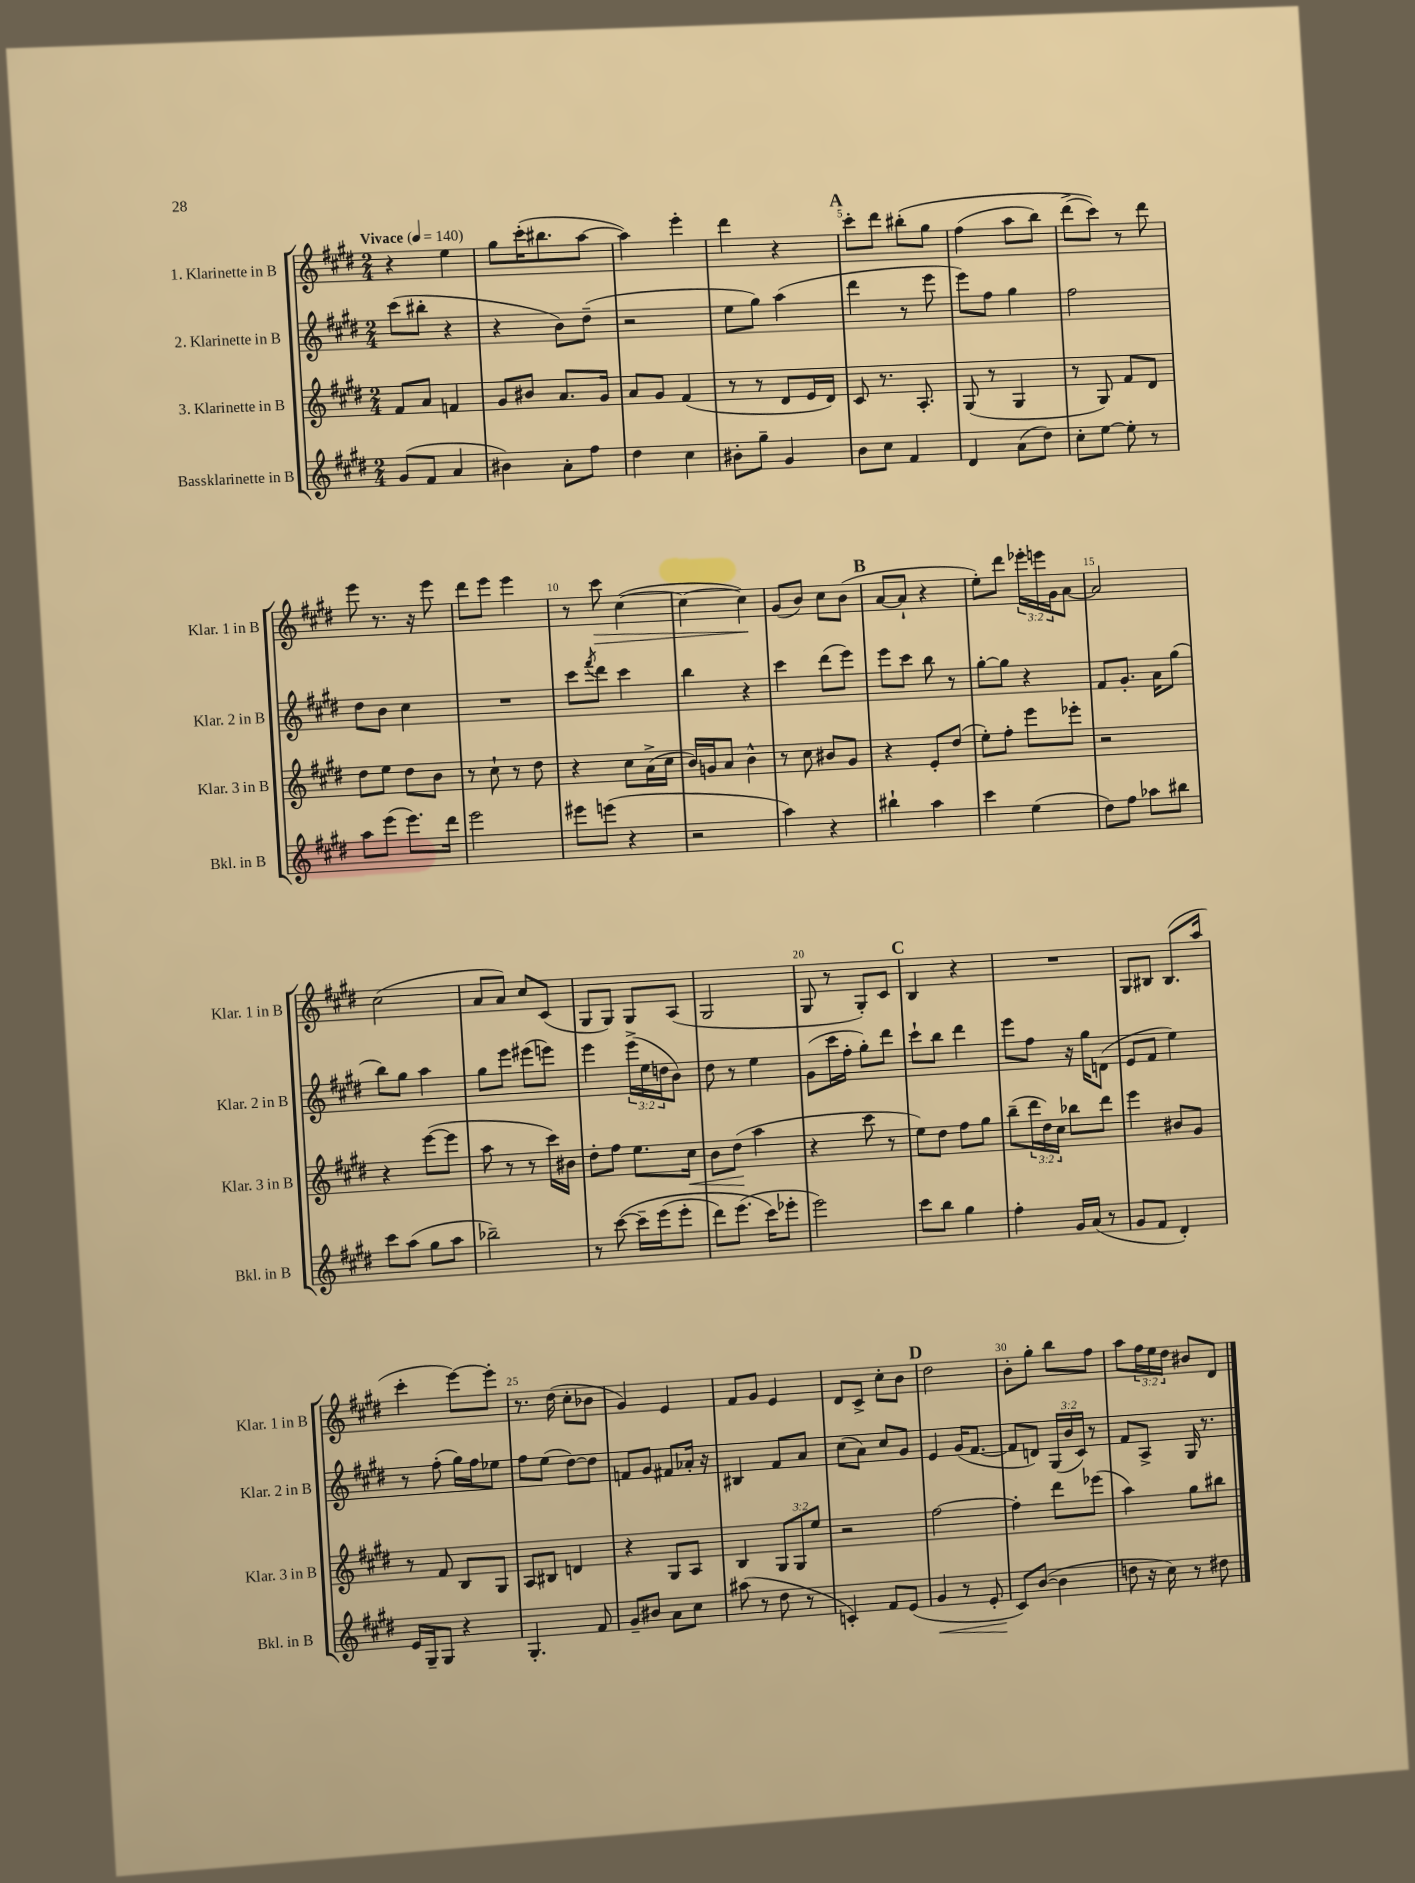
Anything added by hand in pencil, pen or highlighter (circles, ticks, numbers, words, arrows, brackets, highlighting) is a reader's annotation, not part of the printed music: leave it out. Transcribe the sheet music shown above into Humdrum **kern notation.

**kern	**dynam	**kern	**dynam	**kern	**kern	**dynam
*part4	*part4	*part3	*part3	*part2	*part1	*part1
*staff4	*staff4	*staff3	*staff3	*staff2	*staff1	*staff1
*I"Bassklarinette in B	*	*I"3. Klarinette in B	*	*I"2. Klarinette in B	*I"1. Klarinette in B	*
*I'Bkl. in B	*	*I'Klar. 3 in B	*	*I'Klar. 2 in B	*I'Klar. 1 in B	*
*clefG2	*	*clefG2	*	*clefG2	*clefG2	*
*k[f#c#g#d#]	*	*k[f#c#g#d#]	*	*k[f#c#g#d#]	*k[f#c#g#d#]	*
*M2/4	*	*M2/4	*	*M2/4	*M2/4	*
*MM140	*	*MM140	*	*MM140	*MM140	*
=1	=1	=1	=1	=1	=1	=1
!	!	!	!	!	!LO:TX:a:B:t=Vivace	!
(8g#/L	.	8f#/L	.	(8ccc#\L	4r	.
8f#/J	.	8a/J	.	8bb#X'\J	.	.
4a/	.	4fn/	.	4r	4ee\	.
=2	=2	=2	=2	=2	=2	=2
4b#X\)	.	8g#/L	.	4r	8gg#\L	.
.	.	8b#X/J	.	.	(16ccc#'\K	.
.	.	.	.	.	8.bb#X\	.
8a'\L	.	8.a/L	.	8b\L)	.	.
8ff#\J	.	.	.	(8dd#~\J	[8aa\J	.
.	.	16g#/Jk	.	.	.	.
=3	=3	=3	=3	=3	=3	=3
4dd#\	.	8a/L	.	2r	4aa\])	.
.	.	8g#/J	.	.	.	.
4cc#\	.	(4f#/	.	.	4eee'\	.
=4	=4	=4	=4	=4	=4	=4
8b#X'\L	.	8r	.	8ee\L	4ddd#\	.
8gg#~\J	.	8r	.	8gg#\J)	.	.
4g#/	.	8d#/L	.	(4aa\	4r	.
.	.	16e/L	.	.	.	.
.	.	16d#/JJ)	.	.	.	.
!!LO:REH:place=s1:t=A
=5	=5	=5	=5	=5	=5	=5
8b\L	.	8c#/	.	4ddd#\	8ccc#'\L	.
8cc#\J	.	8.r	.	.	8ddd#\J	.
4f#/	.	.	.	8r	(8bb#X'\L	.
.	.	8.A'/	.	.	.	.
.	.	.	.	8eee\	8gg#\J	.
=6	=6	=6	=6	=6	=6	=6
4d#/	.	(8G#/	.	8eee\L)	(4ff#\	.
.	.	8r	.	8ff#\J	.	.
(8a\L	.	4G#/	.	4gg#\	8aa\L	.
8dd#\J)	.	.	.	.	8bb\J)	.
=7	=7	=7	=7	=7	=7	=7
8cc#'\L	.	8r	.	2ff#\	(8ddd#^\L	.
[8ee\J	.	8G#/)	.	.	8ccc#\J))	.
8ee'\]	.	8f#/L	.	.	8r	.
8r	.	8d#/J	.	.	8ddd#\	.
!!LO:LB:g=z
=8	=8	=8	=8	=8	=8	=8
8aa\L	.	8dd#\L	.	8dd#\L	8eee\	.
(8eee\J	.	8ee\J	.	8b\J	8.r	.
8.eee\L)	.	8dd#\L	.	4cc#\	.	.
.	.	.	.	.	16r	.
.	.	8b\J	.	.	8eee\	.
16ddd#\Jk	.	.	.	.	.	.
=9	=9	=9	=9	=9	=9	=9
2eee\	.	8r	.	2r	8ddd#\L	.
.	.	8cc#`\	.	.	8eee\J	.
.	.	8r	.	.	4eee\	.
.	.	8dd#\	.	.	.	.
=10	=10	=10	=10	=10	=10	=10
8eee#X\L	.	4r	.	8ccc#\L	8r	.
.	.	.	.	8qfff#/	.	.
!	!	!	!	!	!	!LO:HP:b
(8eeen\J	.	.	.	8ddd#\J	8ccc#\	>
4r	.	8cc#\L	.	4ccc#\	([4cc#\	.
.	.	(16a^\L	.	.	.	.
.	.	16cc#\JJ	.	.	.	.
=11	=11	=11	=11	=11	=11	=11
2r	.	16b/LL)	.	4bb\	4cc#\_	.
.	.	16gn/J	.	.	.	.
.	.	8a/J	.	.	.	.
.	.	4b^^\	.	4r	4cc#\])	.
.	.	.	.	.	.	]
=12	=12	=12	=12	=12	=12	=12
4aa\)	.	8r	.	4ccc#\	(8g#/L	.
.	.	8cc#\	.	.	8b/J)	.
4r	.	8b#X/L	.	(8ddd#\L	8cc#\L	.
.	.	8g#/J	.	8eee\J)	(8b\J	.
!!LO:REH:place=s1:t=B
=13	=13	=13	=13	=13	=13	=13
4bb#X`\	.	4r	.	8eee\L	[8a/L	.
.	.	.	.	8ccc#\J	8a`/J]	.
4aa\	.	8e'/L	.	8bb\	4r	.
.	.	(8dd#/J	.	8r	.	.
=14	=14	=14	=14	=14	=14	=14
4ccc#\	.	8ee'\L)	.	[8gg#'\L	8ee'\L)	.
.	.	8ff#'\J	.	8gg#\J]	8ddd#\J	.
(4ee\	.	8eee\L	.	4r	24eee-X'\LL	.
.	.	.	.	.	24eeen\	.
.	.	.	.	.	24g#\J	.
.	.	8eee-X'\J	.	.	[8a\J	.
=15	=15	=15	=15	=15	=15	=15
8dd#\L)	.	2r	.	8f#/L	2a/]	.
8ff#\J	.	.	.	8.g#'/J	.	.
8aa-X\L	.	.	.	.	.	.
.	.	.	.	16a\KL	.	.
8bb#X\J	.	.	.	(8gg#\J	.	.
!!LO:LB:g=z
=16	=16	=16	=16	=16	=16	=16
8ccc#\L	.	4r	.	8bb\L)	(2cc#\	.
(8aa\J	.	.	.	8gg#\J	.	.
8gg#\L	.	([8eee\L	.	4aa\	.	.
8aa\J	.	8eee\J]	.	.	.	.
=17	=17	=17	=17	=17	=17	=17
2bb-X~\)	.	8aa\	.	8gg#\L	8a/L	.
.	.	8r	.	8eee\J	8a/J)	.
.	.	8r	.	(8eee#X\L	8cc#/L	.
.	.	16ccc#\LL)	.	8eeen\J)	(8c#/J	.
.	.	16b#X\JJ	.	.	.	.
=18	=18	=18	=18	=18	=18	=18
8r	.	8dd#'\L	.	4eee\	8G#/L	.
([8ccc#\	.	8ff#\J	.	.	8G#/J)	.
16ccc#~\LL]	.	8.ee\L	.	(24eee^\LL	8G#/L	.
.	.	.	.	24ee\	.	.
(16eee\J	.	.	.	.	.	.
.	.	.	.	24ddn\J	.	.
8eee'\J	.	.	.	8b\J)	(8A/J	.
!	!	!	!LO:HP:b	!	!	!
.	.	16cc#\Jk	<	.	.	.
=19	=19	=19	=19	=19	=19	=19
8ddd#\L)	.	8b\L	.	8dd#\	2G#/	.
(8.eee\J	.	(8dd#\J	.	8r	.	.
.	.	4aa\	[	4ee\	.	.
16ccc#\KL)	.	.	.	.	.	.
8eee-X'\J	.	.	.	.	.	.
=20	=20	=20	=20	=20	=20	=20
2eee\)	.	4r	.	(8g#\L	8G#/	.
.	.	.	.	16ccc#\L	8r	.
.	.	.	.	16ff#'\JJ	.	.
.	.	8ccc#\	.	8gg#'\L)	8G#'/L)	.
.	.	8r	.	8ddd#\J	8c#/J	.
!!LO:REH:place=s1:t=C
=21	=21	=21	=21	=21	=21	=21
8ccc#\L	.	8ee\L)	.	8ccc#`\L	4B/	.
8bb\J	.	8dd#\J	.	8bb\J	.	.
4gg#\	.	8ff#\L	.	4ddd#\	4r	.
.	.	8gg#\J	.	.	.	.
=22	=22	=22	=22	=22	=22	=22
4ff#'\	.	(8bb~\L	.	8eee\L	2r	.
.	.	24ddd#\L	.	8ff#\J	.	.
.	.	24dd#\)	.	.	.	.
.	.	24cc#\JJ	.	.	.	.
16g#/LL	.	8bb-X\L	.	16r	.	.
(16a/JJ	.	.	.	16gg#\KL	.	.
8r	.	8ddd#\J	.	(8dn\J	.	.
=23	=23	=23	=23	=23	=23	=23
8g#/L	.	4eee\	.	8e/L	8G#/L	.
8f#/J	.	.	.	8f#/J	8B#X/J	.
4d#'/)	.	8b#X/L	.	4ee\)	(8.B#/L	.
.	.	8g#/J	.	.	.	.
.	.	.	.	.	16aa/Jk	.
!!LO:LB:g=z
=24	=24	=24	=24	=24	=24	=24
16e/LL	.	8r	.	8r	4ccc#'\	.
16G#~/J	.	.	.	.	.	.
8G#/J	.	8f#/	.	(8ff#'\	.	.
4r	.	8B/L	.	16gg#\LL)	[8eee\L)	.
.	.	.	.	16ff#\J	.	.
.	.	8G#/J	.	8ee-X\J	8eee'\J]	.
=25	=25	=25	=25	=25	=25	=25
4.G#'/	.	8A/L	.	8ff#\L	8.r	.
.	.	8B#X/J	.	(8ee\J	.	.
.	.	.	.	.	(16dd#\	.
.	.	4dn/	.	[8dd#\L)	8cc#'\L	.
8f#/	.	.	.	8dd#\J]	8b-X\J	.
=26	=26	=26	=26	=26	=26	=26
8g#~/L	.	4r	.	8fn/L	4g#/)	.
8b#X/J	.	.	.	8g#/J	.	.
8a\L	.	8G#/L	.	8f#X/L	4e/	.
8cc#\J	.	8A/J	.	16a-X'/Jk	.	.
.	.	.	.	16r	.	.
=27	=27	=27	=27	=27	=27	=27
(8aa#X\	.	4B/	.	4B#X/	8f#/L	.
8r	.	.	.	.	8g#/J	.
8dd#\	.	12G#/L	.	8f#/L	4e/	.
.	.	12G#/	.	.	.	.
8r	.	.	.	8a/J	.	.
.	.	12ee/J	.	.	.	.
=28	=28	=28	=28	=28	=28	=28
4cn'/)	.	2r	.	(8cc#\L	8d#/L	.
.	.	.	.	8a\J)	8c#^/J	.
8f#/L	.	.	.	8cc#/L	8cc#'\L	.
(8e/J	.	.	.	8g#/J	8b\J	.
!!LO:REH:place=s1:t=D
=29	=29	=29	=29	=29	=29	=29
!	!LO:HP:b	!	!	!	!	!
4g#/	<	[2ff#\	.	4e/	2dd#\	.
8r	.	.	.	(16g#/KL	.	.
.	.	.	.	[8.f#/J	.	.
8e'/	.	.	.	.	.	.
=30	=30	=30	=30	=30	=30	=30
8c#/L)	.	4ff#'\]	.	8f#/L]	8b'\L	.
([8b/J	[	.	.	8dn/J)	8gg#'\J	.
4b\]	.	8ddd#\L	.	(24G#/LL	8bb\L	.
.	.	.	.	24b/	.	.
.	.	.	.	24c#/JJ)	.	.
.	.	(8eee-X\J	.	8r	8ff#\J	.
=31	=31	=31	=31	=31	=31	=31
8ddn\	.	4aa\)	.	8f#/L	8aa\L	.
16r	.	.	.	8A^/J	24ff#\L	.
.	.	.	.	.	24ee\	.
16cc#\)	.	.	.	.	.	.
.	.	.	.	.	24dd#\JJ	.
8r	.	8gg#\L	.	16G#/	8b#X/L	.
.	.	.	.	8.r	.	.
8dd#X\	.	8bb#X\J	.	.	8d#/J	.
==	==	==	==	==	==	==
*-	*-	*-	*-	*-	*-	*-
